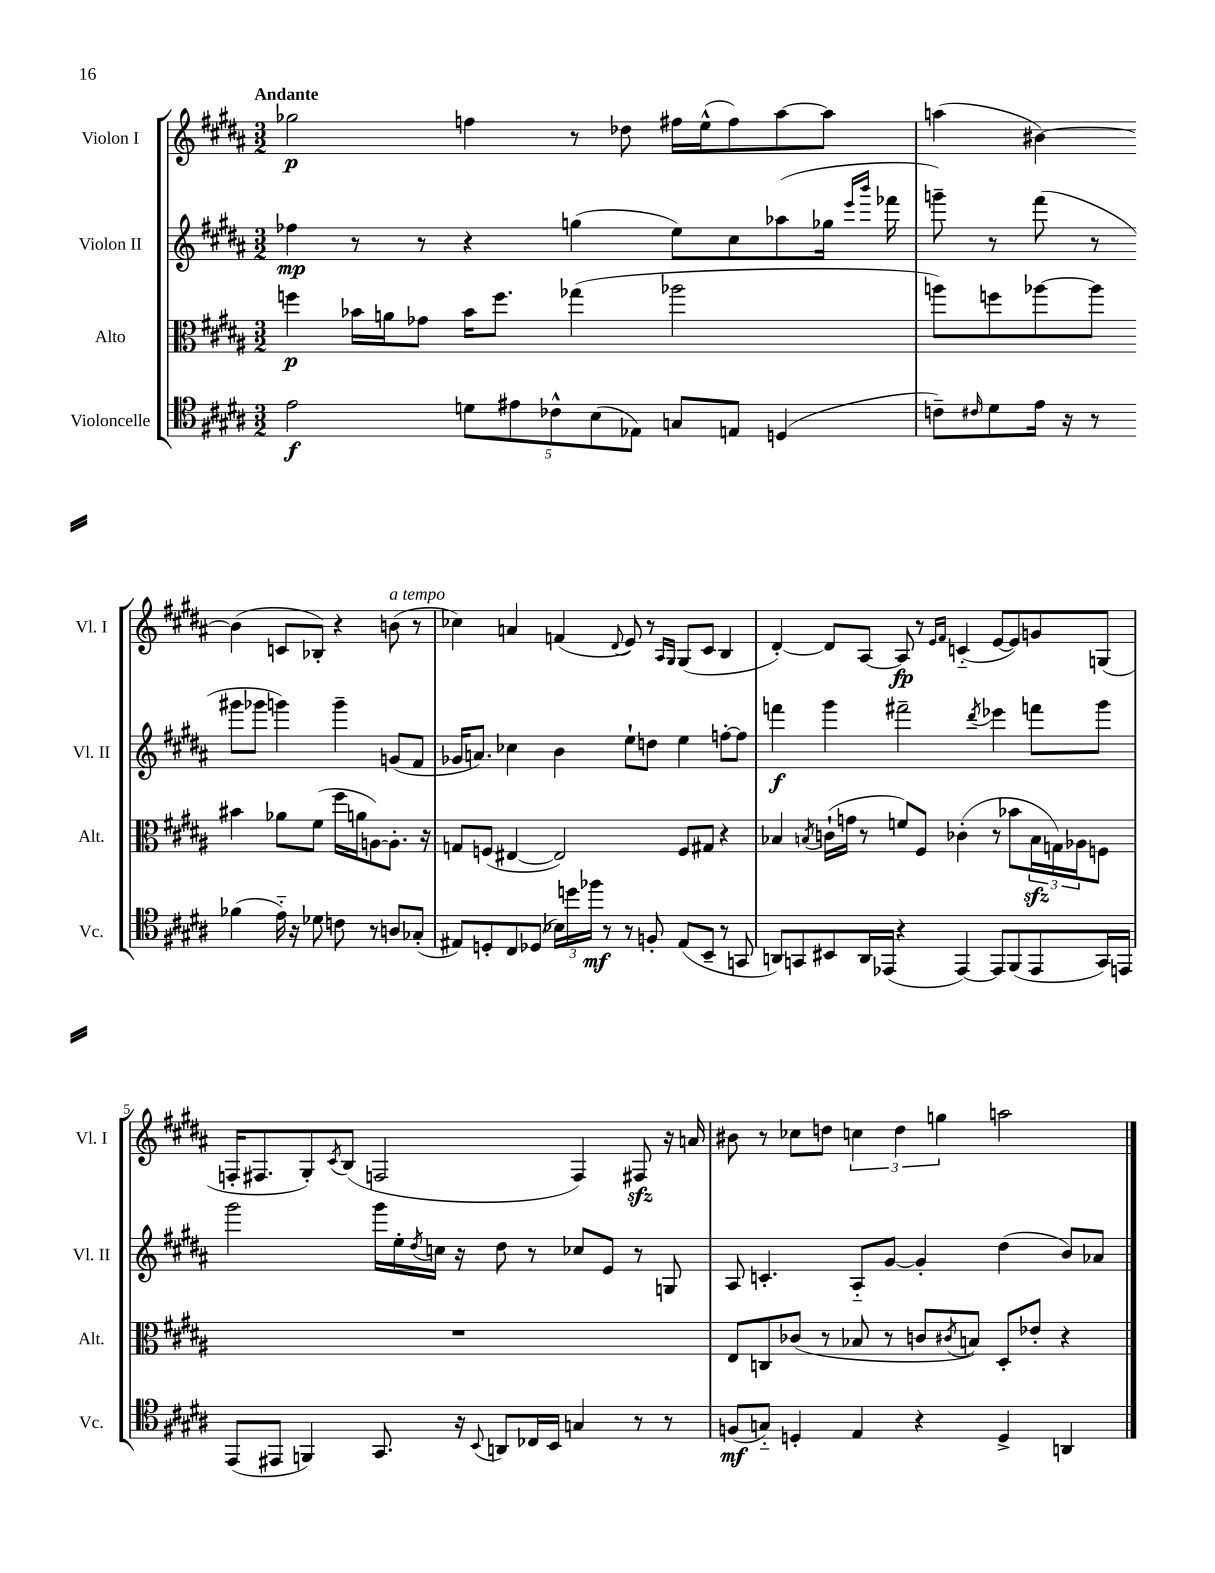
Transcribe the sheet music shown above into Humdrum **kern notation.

**kern	**dynam	**kern	**dynam	**kern	**dynam	**kern	**dynam
*part4	*part4	*part3	*part3	*part2	*part2	*part1	*part1
*staff4	*staff4	*staff3	*staff3	*staff2	*staff2	*staff1	*staff1
*I"Violoncelle	*	*I"Alto	*	*I"Violon II	*	*I"Violon I	*
*I'Vc.	*	*I'Alt.	*	*I'Vl. II	*	*I'Vl. I	*
*clefC4	*	*clefC3	*	*clefG2	*	*clefG2	*
*k[f#c#g#d#a#]	*	*k[f#c#g#d#a#]	*	*k[f#c#g#d#a#]	*	*k[f#c#g#d#a#]	*
*M3/2	*	*M3/2	*	*M3/2	*	*M3/2	*
=1	=1	=1	=1	=1	=1	=1	=1
!	!	!	!	!	!	!LO:TX:a:B:t=Andante	!
2e\	f	4ffn\	p	4ff-X\	mp	2gg-X\	p
.	.	16b-X\LL	.	8r	.	.	.
.	.	16an\J	.	.	.	.	.
.	.	8g-X\J	.	8r	.	.	.
10dn\L	.	16b-\KL	.	4r	.	4ffn\	.
.	.	8.ff\J	.	.	.	.	.
10e#X\	.	.	.	.	.	.	.
10c-X^^\	.	.	.	.	.	.	.
.	.	(4gg-X\	.	(4ggn\	.	8r	.
(10B\	.	.	.	.	.	.	.
.	.	.	.	.	.	8dd-X\	.
10E-X\J)	.	.	.	.	.	.	.
8Gn/L	.	2aa-X\	.	8ee\L)	.	16ff#X\LL	.
.	.	.	.	.	.	(16ee^^\J	.
8En/J	.	.	.	8cc#\	.	8ff#\)	.
(4Dn/	.	.	.	(8aa-X\	.	[8aa#\	.
.	.	.	.	16gg-X\Jk	.	8aa#\J]	.
.	.	.	.	16qqeee/LL	.	.	.
.	.	.	.	16qqbbb/JJ	.	.	.
.	.	.	.	16fff-X\	.	.	.
=2	=2	=2	=2	=2	=2	=2	=2
8cn~\L)	.	8aan\L)	.	8gggn~\)	.	(4aan\	.
16qqc#X/	.	.	.	.	.	.	.
8d#\	.	8ffn\	.	8r	.	.	.
16e\Jk	.	[8aa-X\	.	(8fff#\	.	[4b#X\)	.
16r	.	.	.	.	.	.	.
8r	.	8aa-\J]	.	8r	.	.	.
(4f-X\	.	4b#X\	.	8ggg#X\L	.	(4b#\]	.
.	.	.	.	8ggg-X\J	.	.	.
16e\)	.	8a-X\L	.	4gggn\)	.	8cn/L	.
16r	.	.	.	.	.	.	.
8d-X\	.	(8f#\J	.	.	.	8B-X'/J)	.
8cn\	.	16ff\LL	.	4ggg~\	.	4r	.
.	.	16an\J	.	.	.	.	.
8r	.	[8An\)	.	.	.	.	.
!	!	!	!	!	!	!LO:TX:a:i:t=a tempo	!
8An/L	.	8.A'\J]	.	(8gn/L	.	(8bn\	.
(8G-X'/J	.	.	.	8f#/J	.	8r	.
.	.	16r	.	.	.	.	.
!!LO:LB:g=z
=3	=3	=3	=3	=3	=3	=3	=3
8E#X/L)	.	8Gn/L	.	16g-X/KL	.	4cc-X\)	.
.	.	.	.	8.an/J)	.	.	.
8Dn'/	.	(8Fn/J	.	.	.	.	.
8C#/	.	[4E#X/	.	4cc-X\	.	4an/	.
(8D-X/J	.	.	.	.	.	.	.
24B-X\LL)	.	2E#/])	.	4b\	.	(4fn/	.
24ddn\	.	.	.	.	.	.	.
24ff-X\JJ	mf	.	.	.	.	.	.
8r	.	.	.	.	.	.	.
.	.	.	.	.	.	8qqd#/	.
8r	.	.	.	8ee`\L	.	8e/)	.
8Fn'/	.	.	.	8ddn\J	.	8r	.
.	.	.	.	.	.	16qqA#/LL	.
.	.	.	.	.	.	16qqG#/JJ	.
(8E#/L	.	8F/L	.	4ee\	.	(8G#/L	.
8BB~/J	.	8G#X/J	.	.	.	8c#/J	.
8r	.	4r	.	[8ffn'\L	.	4B/	.
8GGn/	.	.	.	8ff\J]	.	.	.
=4	=4	=4	=4	=4	=4	=4	=4
8AAn/L)	.	4B-X/	.	4fffn\	f	[4d#'/)	.
8GGn/	.	.	.	.	.	.	.
.	.	8qBn/	.	.	.	.	.
8BB#X/	.	(16cn`\LL	.	4ggg#\	.	8d#/L]	.
.	.	16gn\JJ	.	.	.	.	.
16AA/L	.	8r	.	.	.	[8A#/J	.
(16EE-X/JJ	.	.	.	.	.	.	.
4r	.	8fn/L)	.	2fff#X~\	.	8A#/]	fp
.	.	8F#/J	.	.	.	8r	.
.	.	.	.	.	.	16qqe/LL	.
.	.	.	.	.	.	16qqf#/JJ	.
[4EE-/)	.	(4c-X'\	.	.	.	(4cn/	.
.	.	.	.	8qddd#/	.	.	.
8EE-/L]	.	8r	.	4eee-X\	.	[8e/L	.
(8FF#/	.	8b-X\L	.	.	.	8e/])	.
8EE-/	.	24Bzz\L	.	8fffn\L	.	8gn/	.
.	.	24Gn\)	.	.	.	.	.
.	.	24A-X\J	.	.	.	.	.
16GG/L)	.	8Fn\J	.	8ggg#\J	.	(8Gn/J	.
16EEn/JJ	.	.	.	.	.	.	.
!!LO:LB:g=z
=5	=5	=5	=5	=5	=5	=5	=5
(8EE/L	.	1.r	.	2ggg#\	.	16Fn'/KL	.
.	.	.	.	.	.	8.F#X/	.
8EE#X/J	.	.	.	.	.	.	.
4FFn/)	.	.	.	.	.	8G#'/)	.
.	.	.	.	.	.	8qc#/	.
.	.	.	.	.	.	(8B/J	.
8.GG#/	.	.	.	16ggg#\LL	.	2Fn/	.
.	.	.	.	16ee'\	.	.	.
.	.	.	.	8qdd#/	.	.	.
.	.	.	.	16ccn\JJ	.	.	.
16r	.	.	.	16r	.	.	.
8qqBB/	.	.	.	.	.	.	.
8AAn/L	.	.	.	8dd#\	.	.	.
16C-X/L	.	.	.	8r	.	.	.
16BB/JJ	.	.	.	.	.	.	.
4Gn/	.	.	.	8cc-X/L	.	4F/)	.
.	.	.	.	8e/J	.	.	.
8r	.	.	.	8r	.	8F#Xzz/	.
8r	.	.	.	8Gn/	.	16r	.
.	.	.	.	.	.	16an/	.
=6	=6	=6	=6	=6	=6	=6	=6
(8Fn/L	mf	8E/L	.	8A#/	.	8b#X\	.
8Gn/J)	.	8Cn/	.	4.cn'/	.	8r	.
4Dn'/	.	(8c-X/J	.	.	.	8cc-X\L	.
.	.	8r	.	.	.	8ddn\J	.
4E/	.	8B-X/	.	8A#/L	.	6ccn\	.
.	.	8r	.	[8g#/J	.	.	.
.	.	.	.	.	.	6dd\	.
4r	.	8cn/L	.	4g#'/]	.	.	.
.	.	.	.	.	.	6ggn\	.
.	.	8qc#X/	.	.	.	.	.
.	.	8Bn/J)	.	.	.	.	.
4D^/	.	8D#'/L	.	(4dd#\	.	2aan\	.
.	.	8e-X'/J	.	.	.	.	.
4AAn/	.	4r	.	8b/L)	.	.	.
.	.	.	.	8a-X/J	.	.	.
==	==	==	==	==	==	==	==
*-	*-	*-	*-	*-	*-	*-	*-
